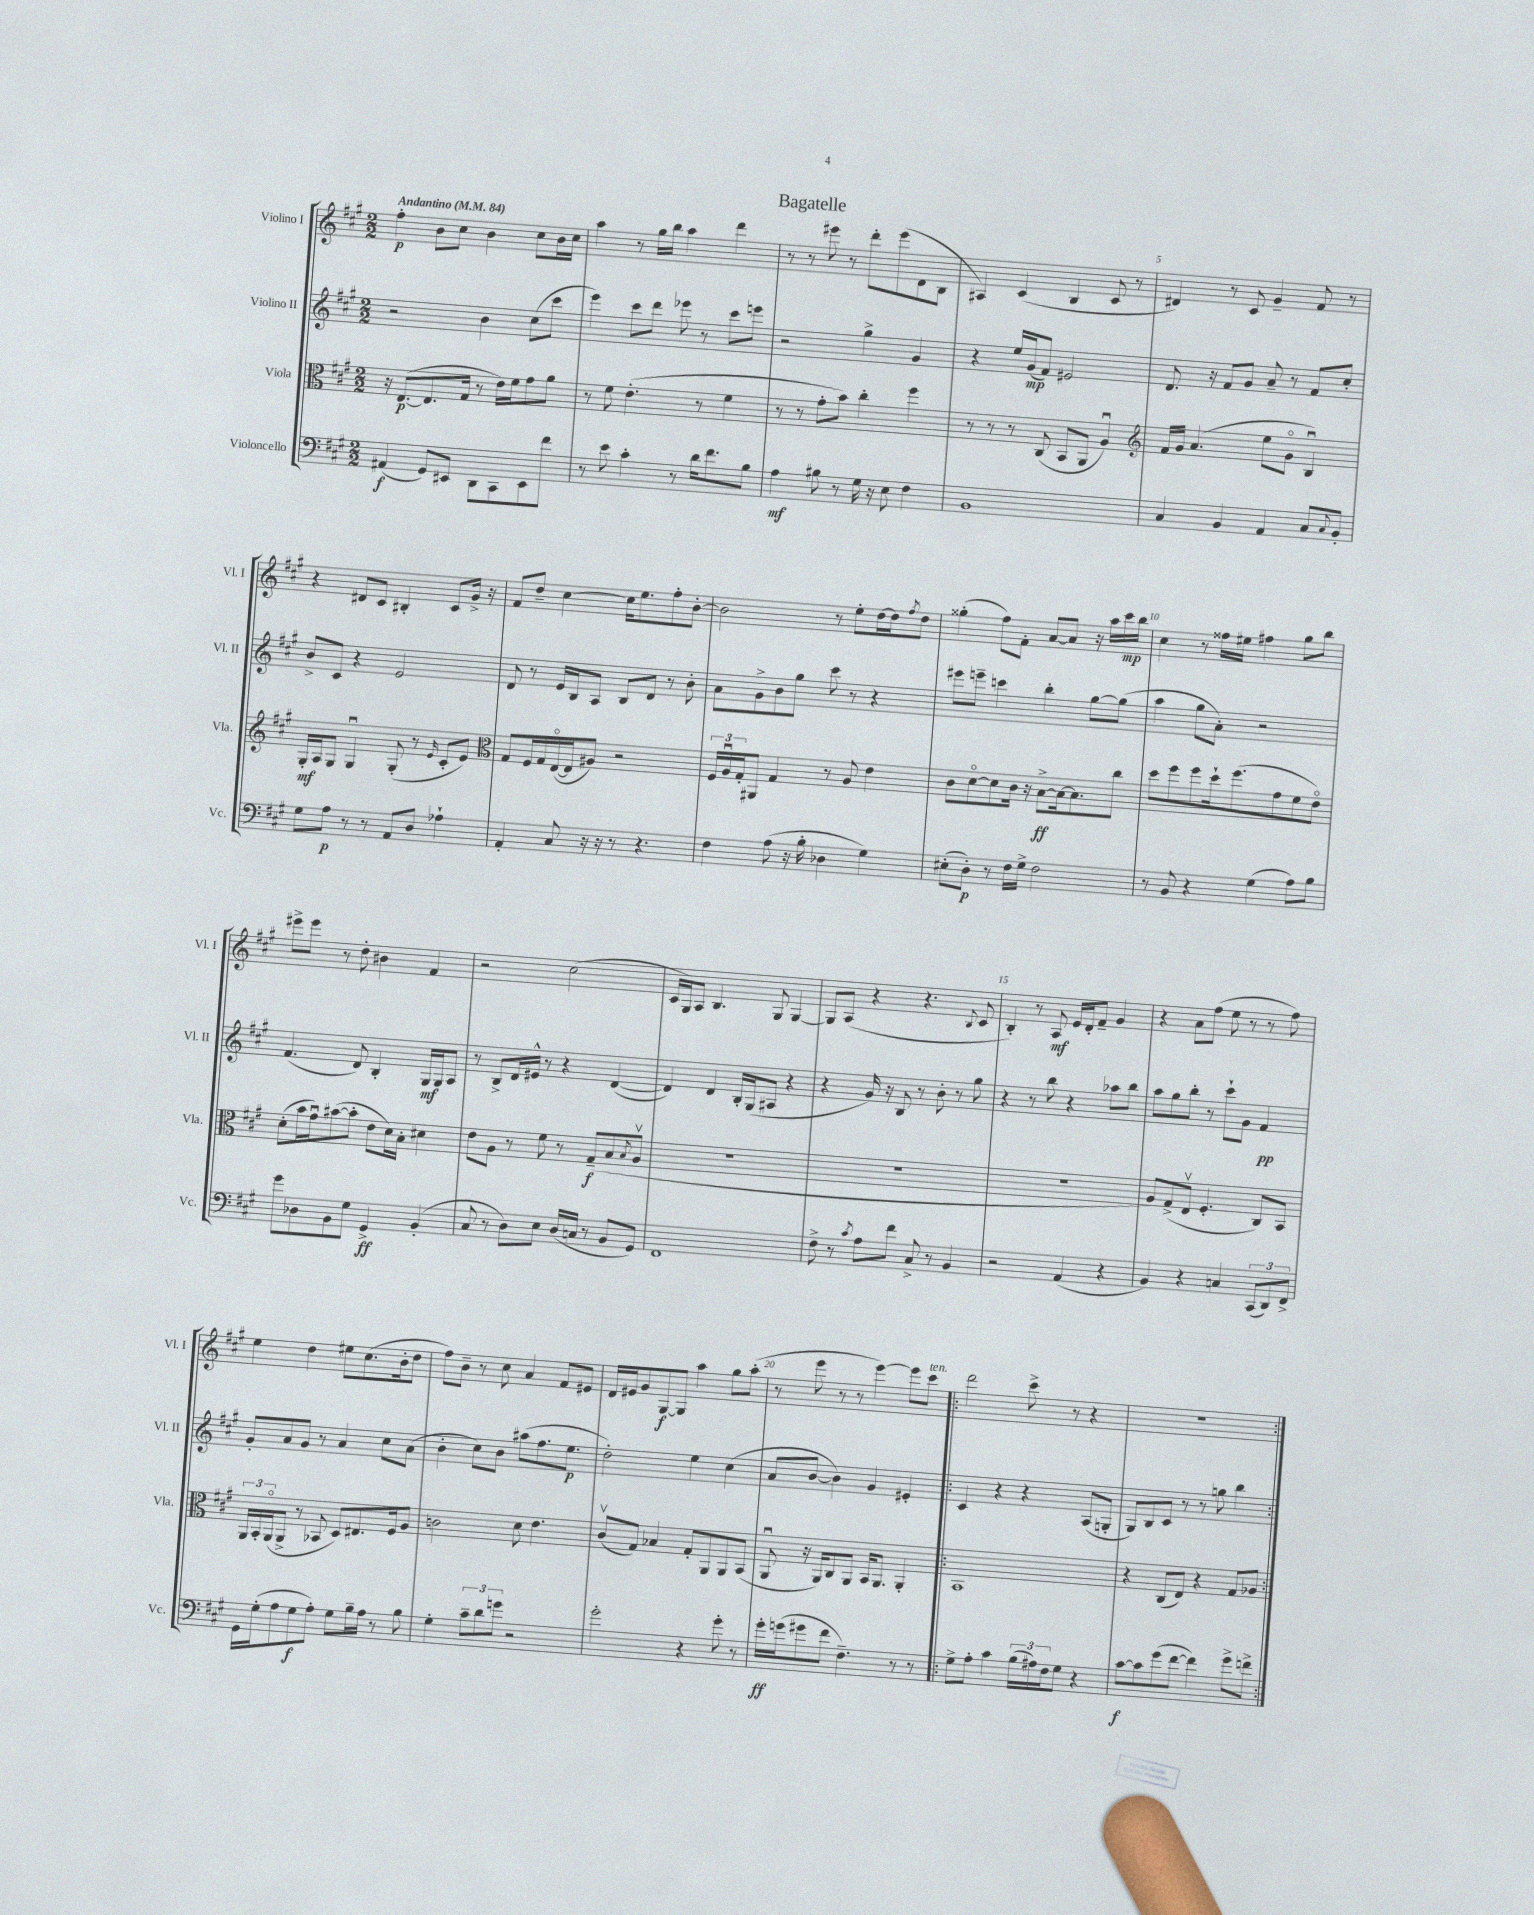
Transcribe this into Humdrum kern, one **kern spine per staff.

**kern	**dynam	**kern	**dynam	**kern	**dynam	**kern	**dynam
*part4	*part4	*part3	*part3	*part2	*part2	*part1	*part1
*staff4	*staff4	*staff3	*staff3	*staff2	*staff2	*staff1	*staff1
*I"Violoncello	*	*I"Viola	*	*I"Violino II	*	*I"Violino I	*
*I'Vc.	*	*I'Vla.	*	*I'Vl. II	*	*I'Vl. I	*
*clefF4	*	*clefC3	*	*clefG2	*	*clefG2	*
*k[f#c#g#]	*	*k[f#c#g#]	*	*k[f#c#g#]	*	*k[f#c#g#]	*
*M2/2	*	*M2/2	*	*M2/2	*	*M2/2	*
*MM84	*	*MM84	*	*MM84	*	*MM84	*
=1	=1	=1	=1	=1	=1	=1	=1
!	!	!	!	!	!	!LO:TX:a:B:t=Andantino	!
(4AA#X/	f	16r	.	2r	.	4ff#'\	p
.	.	([8.E/L	p	.	.	.	.
8GG#/L)	.	8.E/]	.	.	.	8b\L	.
8EE#X/J	.	.	.	.	.	8cc#\J	.
.	.	16G#/Jk	.	.	.	.	.
8DD\L	.	8r	.	4b\	.	4b\	.
8CC#\	.	16e\LL)	.	.	.	.	.
.	.	16f#\J	.	.	.	.	.
8EE#\	.	8g#\	.	(8cc#\L	.	8cc#\L	.
8f#\J	.	8a\J	.	8ccc#\J	.	16b\L	.
.	.	.	.	.	.	16cc#\JJ	.
=2	=2	=2	=2	=2	=2	=2	=2
8r	.	8r	.	4eee\)	.	4aa\	.
8e\	.	8f#\	.	.	.	.	.
4c#'\	.	(4.e'\	.	8ccc#\L	.	8r	.
.	.	.	.	8ddd\J	.	16gg#\LL	.
.	.	.	.	.	.	16bb\JJ	.
8r	.	.	.	8eee-X\	.	4aa\	.
16d\KL	.	8r	.	8r	.	.	.
8.f#\	.	.	.	.	.	.	.
.	.	4f#\	.	8ccc#\L	.	4ddd\	.
8B\J	.	.	.	8eeen\J	.	.	.
=3	=3	=3	=3	=3	=3	=3	=3
4A\	mf	8r	.	2r	.	8r	.
.	.	8r	.	.	.	8r	.
8B#X\	.	8g#'\L	.	.	.	8eee#X\	.
8r	.	8b\J)	.	.	.	8r	.
16G#\	.	4cc#'\	.	4gg#^\	.	8ddd'\L	.
16r	.	.	.	.	.	.	.
8E\	.	.	.	.	.	(8eee#\	.
4F#\	.	4ff#\	.	4g#/	.	8d\	.
.	.	.	.	.	.	8B\J	.
=4	=4	=4	=4	=4	=4	=4	=4
1BB	.	8r	.	4r	.	4A#X/)	.
.	.	8r	.	.	.	.	.
.	.	8r	.	16ee/LL	.	(4c#/	.
.	.	.	.	(16g#/J	mp	.	.
.	.	(8C#/	.	8f#/J)	.	.	.
.	.	8BB/L	.	2e#X/	.	4B/	.
.	.	8AA/J	.	.	.	.	.
.	.	4Au/)	.	.	.	8c#/	.
.	.	.	.	.	.	8r	.
=5	=5	=5	=5	=5	=5	=5	=5
*	*	*clefG2	*	*	*	*	*
4C#/	.	16f#/LL	.	8.d/	.	4d#X/)	.
.	.	16g#/JJ	.	.	.	.	.
.	.	(4.a/	.	.	.	.	.
.	.	.	.	16r	.	.	.
4BB/	.	.	.	8f#/L	.	8r	.
.	.	.	.	8g#/J	.	8c#/	.
4AA/	.	8ee\L	.	8a~/	.	4g#~/	.
.	.	8g#\J	.	8r	.	.	.
8C#/L	.	4Bu/)	.	8f#/L	.	8f#/	.
8qqC#/	.	.	.	.	.	.	.
8BB'/J	.	.	.	8cc#'/J	.	8r	.
!!LO:LB:g=z
=6	=6	=6	=6	=6	=6	=6	=6
8G#\L	.	16G#'/LL	mf	8b^/L	.	4r	.
.	.	16A/J	.	.	.	.	.
8A\J	p	8G#/J	.	8c#/J	.	.	.
8r	.	4G#u/	.	4r	.	8d#X/L	.
8r	.	.	.	.	.	8c#/J	.
8AA/L	.	(8G#'/	.	2e/	.	4B#X'/	.
8D/J	.	8r	.	.	.	.	.
.	.	16qqe/	.	.	.	.	.
4A-X`\	.	8c#'/L	.	.	.	8c#/L	.
.	.	8e/J)	.	.	.	16g#^/Jk	.
.	.	.	.	.	.	16r	.
=7	=7	=7	=7	=7	=7	=7	=7
*	*	*clefC3	*	*	*	*	*
4AA'/	.	8G#/L	.	8d/	.	8f#/L	.
.	.	16F#/L	.	8r	.	8dd~/J	.
.	.	16G#/	.	.	.	.	.
8C#/	.	([16E/	.	16e/LL	.	[4cc#\	.
.	.	16E/J]	.	16B/J	.	.	.
16r	.	8A#X/J)	.	8A/J	.	.	.
16r	.	.	.	.	.	.	.
8r	.	2r	.	8B/L	.	16cc#\KL]	.
.	.	.	.	.	.	8.ee\	.
4.r	.	.	.	8d/J	.	.	.
.	.	.	.	8r	.	8ff#'\	.
.	.	.	.	8b'\	.	[8b'\J	.
=8	=8	=8	=8	=8	=8	=8	=8
4F#\	.	24F#/LL	.	8a\L	.	2b\]	.
.	.	24Au/	.	.	.	.	.
.	.	24G#'/J	.	.	.	.	.
.	.	8AA#X/J	.	8g#^\	.	.	.
(8A\	.	4G#/	.	8b\	.	.	.
16r	.	.	.	8gg#\J	.	.	.
16B'\	.	.	.	.	.	.	.
4D-X\	.	8r	.	8ccc#\	.	8r	.
.	.	8A/	.	8r	.	8ee'\L	.
4G#\)	.	4e\	.	4r	.	[16dd\L	.
.	.	.	.	.	.	16dd\J]	.
.	.	.	.	.	.	8qff#/	.
.	.	.	.	.	.	8dd\J	.
=9	=9	=9	=9	=9	=9	=9	=9
(8E#X'\L	.	8c#\L	.	8eee#X\L	.	(4gg##X'\	.
8D'\J)	p	[8d\	.	8eeen~\J	.	.	.
8r	.	8d\]	.	4cccn\	.	8ff#\L)	.
16F#\LL	.	16c#\Jk	.	.	.	8f#'\J	.
16G#^\JJ	.	16r	.	.	.	.	.
2F#\	.	[8B^\L	ff	4bb'\	.	[8a/L	.
.	.	16B\k_	.	.	.	8a/J]	.
.	.	8.B\]	.	.	.	.	.
.	.	.	.	[8gg#\L	.	16r	.
.	.	.	.	.	.	16aa\LL	.
.	.	8cc#\J	.	(8gg#\J]	.	16ccc#\	mp
.	.	.	.	.	.	16bb\JJ	.
=10	=10	=10	=10	=10	=10	=10	=10
8r	.	8dd\L	.	4aa\	.	4cc#\	.
8BB/	.	8ff#\	.	.	.	.	.
4r	.	8ff#\	.	8gg#\L	.	8r	.
.	.	16dd`\k	.	8a'\J)	.	16ff##X\LL	.
.	.	(8.ff#\	.	.	.	16ee#X\JJ	.
(4G#\	.	.	.	2r	.	4ff#X\	.
.	.	8g#\	.	.	.	.	.
8A\L)	.	8f#\	.	.	.	8gg#\L	.
8B\J	.	8e\J)	.	.	.	8bb\J	.
!!LO:LB:g=z
=11	=11	=11	=11	=11	=11	=11	=11
8g#\L	.	(8d'\L	.	(4.f#/	.	8eee#X^\L	.
8D-X\	.	16b\L	.	.	.	8eee#\J	.
.	.	16g#u\J)	.	.	.	.	.
8BB\	.	([8b#X\	.	.	.	8r	.
8G#\J	.	8b#'\J]	.	8d/)	.	8dd'\	.
4GG#^/	ff	8e\L	.	4B'/	.	4b#X\	.
.	.	16d\L)	.	.	.	.	.
.	.	16B'\JJ	.	.	.	.	.
(4BB'/	.	4d#X\	.	16G#/LL	mf	4f#/	.
.	.	.	.	16G#/J	.	.	.
.	.	.	.	8A/J	.	.	.
=12	=12	=12	=12	=12	=12	=12	=12
8C#/	.	8e\L	.	8r	.	2r	.
8r	.	8A\J	.	8B^/L	.	.	.
8D\L)	.	8r	.	16d/L	.	.	.
.	.	.	.	16e#X^^/JJ	.	.	.
8E\J	.	8f#\	.	8r	.	.	.
(16D/LL	.	8r	.	4r	.	(2cc#\	.
16Cn/JJ	.	.	.	.	.	.	.
8r	.	(8G#~/L	f	.	.	.	.
8BB/L	.	8B/	.	([4d/	.	.	.
.	.	8qB/	.	.	.	.	.
8GG#/J)	.	8Av/J	.	.	.	.	.
=13	=13	=13	=13	=13	=13	=13	=13
1FF#	.	1r	.	4d/])	.	16c#/LL	.
.	.	.	.	.	.	16G#/J)	.
.	.	.	.	.	.	8A/J	.
.	.	.	.	4d/	.	4.B/	.
.	.	.	.	16B'/LL	.	.	.
.	.	.	.	(16G#/J	.	.	.
.	.	.	.	8A#X/J	.	8G#/	.
.	.	.	.	4r	.	[4G#/	.
=14	=14	=14	=14	=14	=14	=14	=14
8F#^\	.	1r	.	4r	.	8G#/L]	.
8r	.	.	.	.	.	(8A/J	.
8qc#/	.	.	.	.	.	.	.
8A\L	.	.	.	16g#/)	.	4r	.
.	.	.	.	16r	.	.	.
8f#\J	.	.	.	8B/	.	.	.
8C#^/	.	.	.	8r	.	4.r	.
8r	.	.	.	8b'\	.	.	.
4BB/	.	.	.	8r	.	.	.
.	.	.	.	.	.	8qqB/	.
.	.	.	.	8gg#\	.	8c#/	.
=15	=15	=15	=15	=15	=15	=15	=15
2r	.	1r	.	4r	.	4B'/)	.
.	.	.	.	8r	.	8r	.
.	.	.	.	8bb\	.	8A/	mf
(4AA/	.	.	.	4r	.	16e/LL	.
.	.	.	.	.	.	16d'/J	.
.	.	.	.	.	.	8f#~/J	.
4r	.	.	.	8aa-X\L	.	4g#/	.
.	.	.	.	8bb\J	.	.	.
=16	=16	=16	=16	=16	=16	=16	=16
4BB/)	.	8A/L)	.	8aa\L	.	4r	.
.	.	(8G#^/	.	8gg#\	.	.	.
4r	.	8Ev/J	.	8bb'\J	.	8a\L	.
.	.	4.F#'/	.	8r	.	(8ff#\J	.
4Cn/	.	.	.	8ccc#`\L	.	8ee\	.
.	.	.	.	8g#\J	.	8r	.
(12CC#/L	.	8C#/L)	.	4f#/	pp	8r	.
12DD/)	.	.	.	.	.	.	.
.	.	8BB/J	.	.	.	8ff#\)	.
12FF#^/J	.	.	.	.	.	.	.
!!LO:LB:g=z
=17	=17	=17	=17	=17	=17	=17	=17
16GG#\LL	.	24AA/LL	.	8g#'/L	.	4ee\	.
.	.	24BB'/	.	.	.	.	.
(16G#'\J	.	.	.	.	.	.	.
.	.	(24AA/J	.	.	.	.	.
8A\	.	8AA^/J	.	8a/	.	.	.
8G#\	f	8r	.	8g#/J	.	4dd\	.
8A'\J)	.	8BB-X/	.	8r	.	.	.
8G#\L	.	8D/L)	.	4a/	.	8ee#X\L	.
16B~\L	.	8.E#X/	.	.	.	(8.cc#\	.
16A\JJ	.	.	.	.	.	.	.
8r	.	.	.	8cc#\L	.	.	.
.	.	16F#/k	.	.	.	16b'\k	.
8B\	.	8A/J	.	(8a\J	.	8dd\J	.
=18	=18	=18	=18	=18	=18	=18	=18
4G#'\	.	2cn\	.	4b'\	.	8ff#\L)	.
.	.	.	.	.	.	8b~\J	.
12c#~\L	.	.	.	8cc#\L)	.	8r	.
12d\	.	.	.	.	.	.	.
.	.	.	.	8b\J	.	8cc#\	.
12gn\J	.	.	.	.	.	.	.
2r	.	8d\	.	(8aa#X\L	.	4a/	.
.	.	4.e\	.	8.ff#\	.	.	.
.	.	.	.	.	.	8f#/L	.
.	.	.	.	8.ee\J	p	.	.
.	.	.	.	.	.	8e#X/J	.
=19	=19	=19	=19	=19	=19	=19	=19
2g#'\	.	(8c#v/L	.	2dd'\)	.	16d/LL	.
.	.	.	.	.	.	16e#X/J	.
.	.	8G#/J)	.	.	.	8g#/	.
.	.	4B-X/	.	.	.	[8G#/	f
.	.	.	.	.	.	8G#/J]	.
4r	.	8G#'/L	.	4ee\	.	4aa\	.
.	.	8AA/	.	.	.	.	.
8g#'\	.	8AA/	.	(4cc#\	.	8gg#\L	.
8r	.	(8BB/J	.	.	.	(8aa'\J	.
=20	=20	=20	=20	=20	=20	=20	=20
16g#'\LL	ff	8AAu/	.	8a/L	.	8r	.
(16gn\J	.	.	.	.	.	.	.
8g#X\	.	16r	.	[8b/J	.	8eee\	.
.	.	16AA/KL)	.	.	.	.	.
8f#\J	.	8C#/	.	4b\])	.	8r	.
4.F#~\)	.	8AA/J	.	.	.	8r	.
.	.	16BB/KL	.	4g#/	.	[4eee\)	.
.	.	8.AA/J	.	.	.	.	.
8r	.	4AA'/	.	4e#X'/	.	8eee\L]	.
!	!	!	!	!	!	!LO:TX:a:i:t=ten.	!
8r	.	.	.	.	.	8ccc#\J	.
=21!|:	=21!|:	=21!|:	=21!|:	=21!|:	=21!|:	=21!|:	=21!|:
8G#^\L	.	1BB	.	4c#/	.	2ddd\	.
8A'\J	.	.	.	.	.	.	.
4c#\	.	.	.	4r	.	.	.
(24B\LL	.	.	.	4r	.	8ccc#^\	.
24A#X\)	.	.	.	.	.	.	.
24F#\J	.	.	.	.	.	.	.
8G#\J	.	.	.	.	.	8r	.
4r	.	.	.	(8A/L	.	4r	.
.	.	.	.	8Gn'/J	.	.	.
=22	=22	=22	=22	=22	=22	=22	=22
[8c#\L	f	4r	.	8G#/L)	.	1r	.
8c#\]	.	.	.	8B/	.	.	.
(8g#\	.	(8C#/L	.	8c#/J	.	.	.
[8f#\J	.	8E/J)	.	8r	.	.	.
4f#\])	.	4r	.	8r	.	.	.
.	.	.	.	8ggn\	.	.	.
8g#^\L	.	8G#/L	.	4bb\	.	.	.
8fn^\J	.	8A-X/J	.	.	.	.	.
=:|!	=:|!	=:|!	=:|!	=:|!	=:|!	=:|!	=:|!
*-	*-	*-	*-	*-	*-	*-	*-
